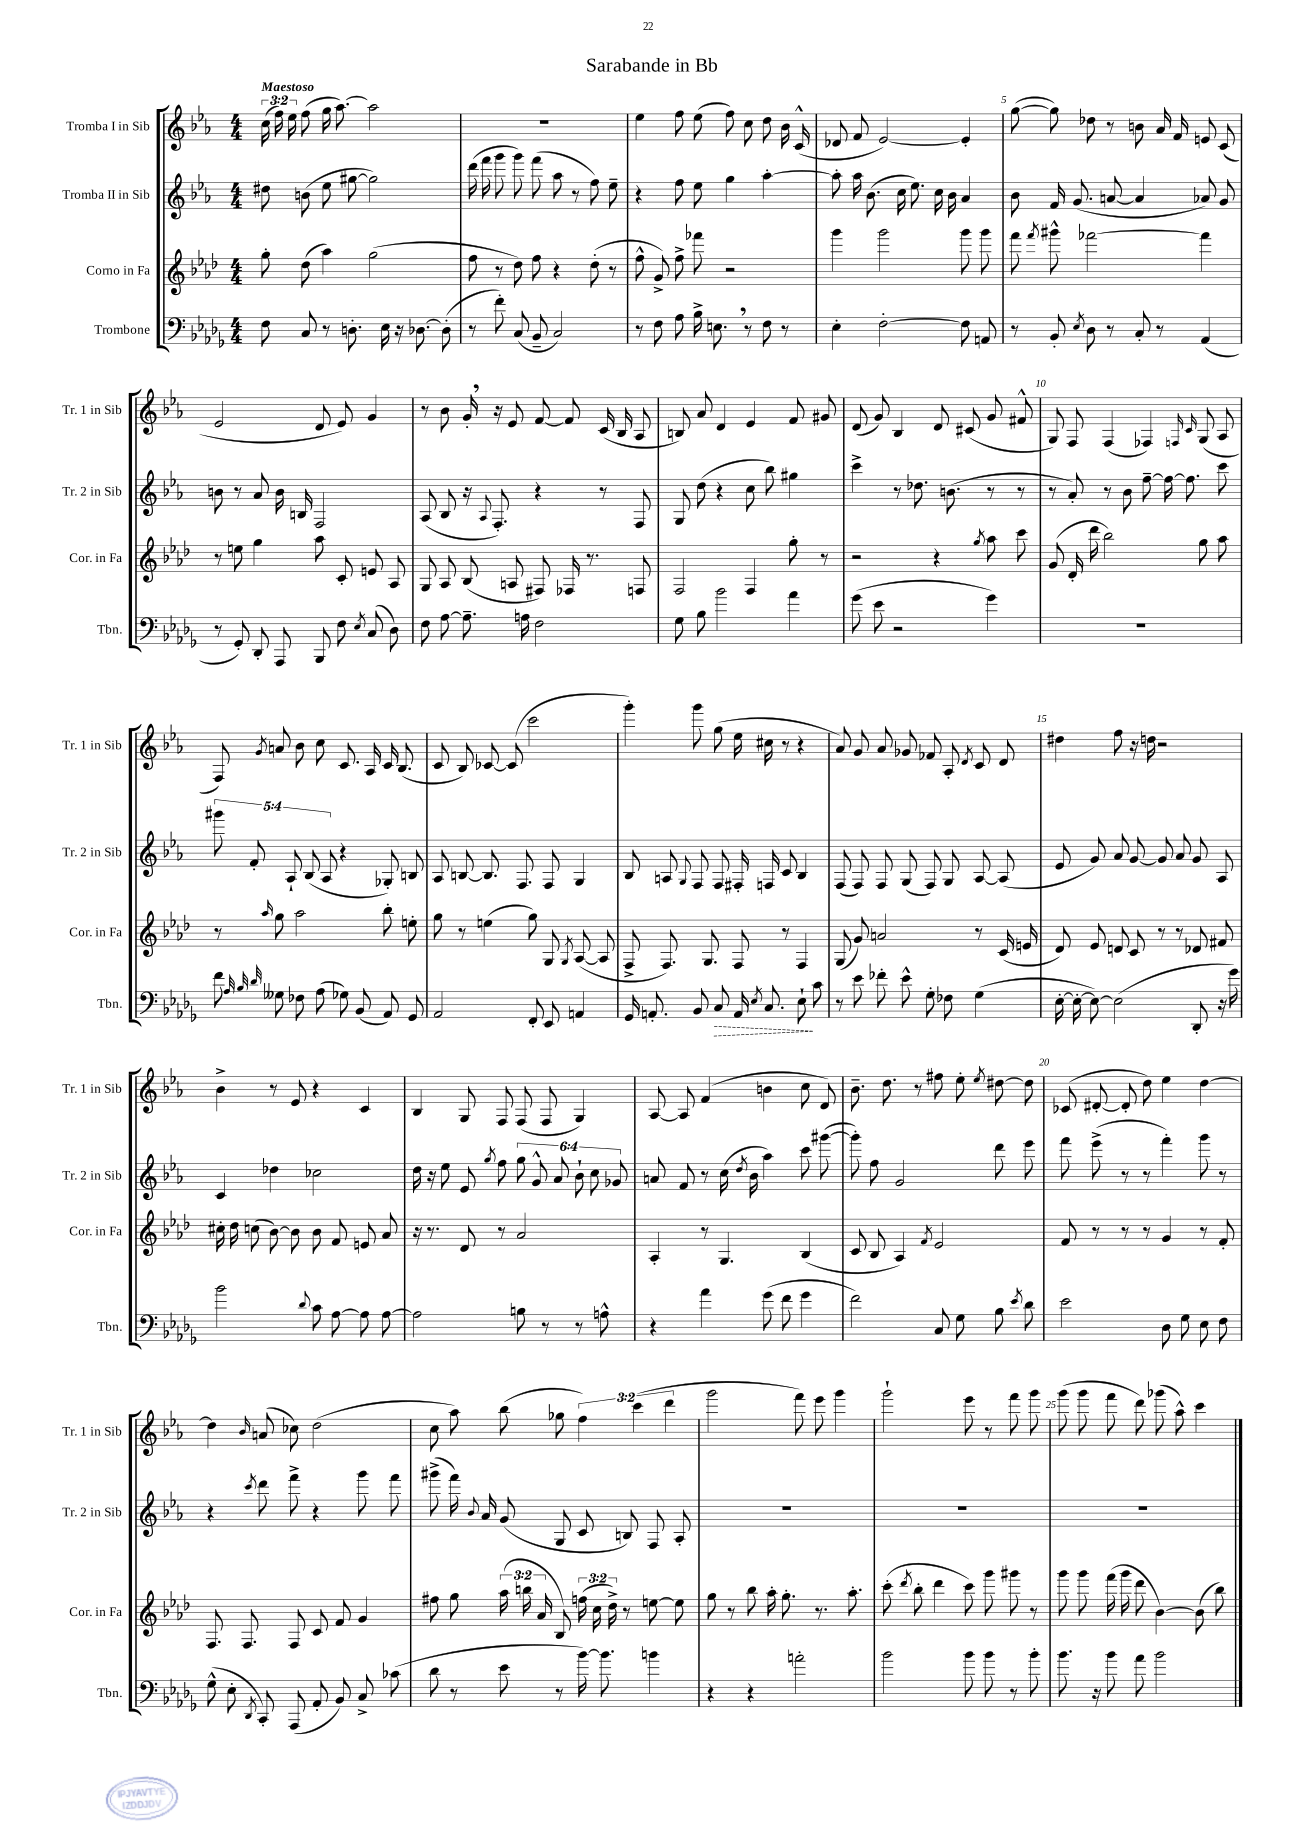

**kern	**kern	**kern	**kern
*staff4	*staff3	*staff2	*staff1
*clefF4	*clefG2	*clefG2	*clefG2
*k[b-e-a-d-g-]	*k[b-e-a-d-]	*k[b-e-a-]	*k[b-e-a-]
*M4/4	*M4/4	*M4/4	*M4/4
8F\	8gg'\	8dd#\	(24cc\
.	.	.	24ff\)
.	.	.	24ee-\
8C/	(8dd-\	(8b\	(8ff\
8r	4aa-\)	8ee-\	16gg\
.	.	.	[8.aa-\)
8.D'\	.	[8gg#\	.
.	(2gg\	2gg#\])	2aa-\]
16E-\	.	.	.
16r	.	.	.
[8.D-\	.	.	.
(8D-'\]	.	.	.
=	=	=	=
8r	8ff\	(16ddd\	1r
.	.	16fff\	.
8f'\)	8r	8ggg\	.
(8C/	8dd-\)	8ggg\)	.
8BB-~/	8ff\	(8fff\	.
2C/)	4r	8aa-\	.
.	.	8r	.
.	(8dd-'\	8ff\)	.
.	8r	8ee-~\	.
=	=	=	=
8r	8ff^^\	4r	4ee-\
8F\	8g^/)	.	.
8A-\	8ff^\	8ff\	8ff\
16B-^\	8fff-\	8ee-\	(8ee-\
8.E\	.	.	.
.	2r	4gg\	8ff\)
8r	.	.	8cc\
8F\	.	[4aa-'\	8dd\
8r	.	.	16b-\
.	.	.	(16c^^/
=	=	=	=
4E-'\	4ggg\	8aa-'\]	8d-/
.	.	16aa-\	8f/
.	.	(8.b-\	.
[2F'\	2ggg\	.	[2e-/)
.	.	16cc\	.
.	.	8.ee-\)	.
.	.	16cc\	.
.	.	16b-\	.
8F\]	8ggg\	4a-/	4e-'/]
8AA/	8ggg\	.	.
=	=	=	=
8r	8fff\	8b-\	([8gg\
.	8qfff/	.	.
8BB-'/	8ggg#^^\	16f/	8gg\])
.	.	(8.g/	.
8qE-/	.	.	.
8D-\	[2fff-\	.	8dd-\
8r	.	[8a/	8r
8C'/	.	4a/]	8b\
8r	.	.	16a-/
.	.	.	16f/
(4AA-/	4fff-\]	8a-/)	8e/
.	.	8g/	(8c/
=	=	=	=
8r	8r	8b\	2e-/
8GG-'/)	8ee\	8r	.
8DD-'/	4gg\	8a-/	.
8AAA-/	.	16b\	.
.	.	16B/	.
8BBB-/	8aa-\	2F/	8d/
8F\	8c'/	.	8e-/)
8qE-/	.	.	.
(8C/	8e/	.	4g/
8D-\)	8A-/	.	.
=	=	=	=
8F\	8G/	(8A-/	8r
[8A-\	8A-/	8B-/	8b-\
8.A-~\]	(8B-/	16r	16g'/
.	.	8qqA-/	.
.	.	8.F'/)	16r
.	8A/	.	8e-/
16A\	.	.	.
2F\	8F#/)	4r	[8f/
.	16F-/	.	8f/]
.	8.r	.	.
.	.	8r	(16c/
.	.	.	16B-/
.	8F/	8F/	8A-/
=	=	=	=
8G-\	2F/	8G/	8B/)
8B-\	.	(8dd\	8a-/
2b-\	.	4r	4d/
.	4F/	8cc\	4e-/
.	.	8bb-\)	.
4a-\	8gg'\	4gg#\	8f/
.	8r	.	8g#/
=	=	=	=
(8g-\	2r	4ccc^\	(8d/
8e-\	.	.	8g/)
2r	.	8r	4B-/
.	.	8.dd-\	.
.	4r	.	8d/
.	.	(8.b\	.
.	.	.	(8c#/
.	8qgg/	.	.
4g-\)	8aa-\	8r	8g/
.	8ccc\	8r	8f#^^/
=	=	=	=
1r	(8g/	8r	8G/)
.	16d-'/	8a-'/)	8F/
.	16ddd-\	.	.
.	2bb-\)	8r	(4F/
.	.	8b-\	.
.	.	[8ff~\	4F-/)
.	.	16ff\_	.
.	.	8.ff\]	.
.	.	.	16qqF/
.	.	.	16qqc/
.	8gg\	.	(8G/
.	8aa-\	8ccc\	8A-/
=	=	=	=
8f\	8r	10ggg#\	8F/)
.	.	10f'/	.
32qqA-/	.	.	.
32qqB-/	.	.	.
32qqd-/	16qqaa-/	.	8qg/
8G--\	8gg\	.	8a/
.	.	10A-`/	.
8F-\	2aa-\	.	8b-\
.	.	(10B-/	.
(8A-\	.	.	8cc\
.	.	10A-/	.
8G-\)	.	4r	8.c/
(8BB-/	.	.	.
.	.	.	16A-/
8AA-/)	8bb-'\	8G-'/)	16c/
.	.	.	(8.B-/
8GG-/	8ee'\	8B/	.
=	=	=	=
2AA-/	8gg\	8A-/	8c/
.	8r	[8B/	8B-/)
.	(4ee\	8.B/]	[8c-/
.	.	.	(8c-/]
.	.	8.F/	.
8FF'/	8gg\)	.	2ccc\
8EE-/	8G/	8F/	.
.	8qG/	.	.
4AA/	([8A-/	4G/	.
.	8A-/]	.	.
=	=	=	=
16GG-/	8F^/	8B-/	4ggg'\)
8.AA'/	.	.	.
.	8.F/)	8A/	.
.	.	8qqG/	.
8BB-/	.	8F/	8ggg\
.	8.G/	.	.
8C/	.	8F/	(8gg\
16AA/	8F/	16F#'/	16ee-\
8qE-/	.	.	.
8.C/	.	16F/	16cc#\
.	8r	8c/	8r
8E-`\	4F/	4B-/	4r
8c\	.	.	.
=	=	=	=
8r	(8G/	(8F/	8a-/)
8e-\	8g/)	8F/)	8g/
8f-'\	2a/	8F/	8a-/
8e-^^\	.	(8G/	8g-/
8G-'\	.	8F/)	8f-/
8F-\	.	8G/	8A-'/
.	.	.	8qd/
(4G-\	8r	[8A-/	8c/
.	(16c/	(8A-/]	8d/
.	16e/	.	.
=	=	=	=
[16E-'\	8d-/)	8e-/	4dd#\
16E-'\_	.	.	.
8E-\_)	8e-/	8g/)	.
(2E-\]	8d/	8a-/	8ff\
.	8c/	[8g/	16r
.	.	.	16dd\
.	8r	8g/]	2r
.	8r	8a-/	.
8DD-'/	8d-/	8g/	.
16r	8f#/	8A-/	.
16g-\)	.	.	.
=	=	=	=
2b-\	16cc#'\	4c/	4b-^\
.	16dd-\	.	.
.	(8cc\	.	.
.	[8b-\)	4dd-\	8r
.	8b-\]	.	8e-/
8qqd-/	.	.	.
8c\	8b-\	2cc-\	4r
[8A-\	8f/	.	.
8A-\]	8e/	.	4c/
[8A-\	8a-/	.	.
=	=	=	=
2A-\]	16r	16dd\	4B-/
.	8.r	16r	.
.	.	8ee-\	.
.	8d-/	8e-/	8G/
.	.	8qgg/	.
.	8r	8ff\	8F/
8B\	2a-/	12gg\	(8F/
.	.	12g^^/	.
8r	.	.	8F/
.	.	12a-/	.
8r	.	12b-`\	4G/)
.	.	12cc\	.
8A^^\	.	.	.
.	.	12g-/	.
=	=	=	=
4r	4A-'/	8a/	[8A-/
.	.	8f/	8A-/]
4a-\	8r	8r	(4f/
.	4.G/	(16cc\	.
.	.	8qdd/	.
.	.	16b-\	.
(8g-\	.	4aa-\)	4b\
8f\	.	.	.
4g-\	(4B-/	8ccc\	8cc\
.	.	([8ggg#\	8d/)
=	=	=	=
2f\)	8c/	8ggg#'\])	8.b-~\
.	8B-/	8ff\	.
.	.	.	8.dd\
.	4A-/)	2g/	.
.	.	.	8r
.	8qf/	.	.
8C/	2e-/	.	8ff#\
8G-\	.	.	8ee-'\
.	.	.	8qee-/
8B-\	.	8ddd\	[8dd#\
8qe-/	.	.	.
8d-\	.	8eee-\	8dd#\]
=	=	=	=
2e-\	8f/	8fff\	(8c-/
.	8r	(8eee-^\	[8d#'/
.	8r	8r	8d#'/]
.	8r	8r	8dd\)
8D-\	4g/	4fff'\)	4ee-\
8G-\	.	.	.
8E-\	8r	8ggg\	[4dd\
8F\	8f'/	8r	.
=	=	=	=
(8G-^^\	8.F/	4r	4dd\]
8E-'\	.	.	.
.	8.F/	.	.
8qDD-/	.	8qccc/	16qqb-/
8CC'/)	.	8ddd\	(8a/
(8AAA-/	8F/	8fff^\	8cc-\)
8AA-'/	8c/	4r	(2dd\
8BB-/)	8f/	.	.
8C^/	4g/	8ggg\	.
(8c-\	.	8fff\	.
=	=	=	=
8d-\	8ff#\	(8ggg#^\	8cc\
8r	8gg\	16fff\)	8aa-\)
.	.	8qqb-/	.
.	.	16a-/	.
8e-\	(24aa-\	(8g/	(8bb-\
.	24bb\	.	.
.	24a-/	.	.
8r	8B-/)	8G/	8gg-\
[16b-\)	(24ff\	8c/	6ff\)
.	24cc\	.	.
8.b-\]	.	.	.
.	24dd-^\)	.	.
.	8r	8B/)	.
.	.	.	(6ccc\
4b\	[8ee\	8F/	.
.	.	.	6ddd\
.	8ee\]	8A-'/	.
=	=	=	=
4r	8gg\	1r	2ggg\
.	8r	.	.
4r	8bb-\	.	.
.	16aa-'\	.	.
.	8.gg'\	.	.
2a'\	.	.	8fff\)
.	8.r	.	8eee-\
.	.	.	4ggg\
.	8.aa-'\	.	.
=	=	=	=
2b-\	(8ccc'\	1r	2ggg`\
.	8qddd-/	.	.
.	8bb-'\	.	.
.	4ddd-\	.	.
8b-\	8ccc\)	.	8eee-\
8b-\	8ggg\	.	8r
8r	8ggg#\	.	8fff\
8b-'\	8r	.	8ggg\
=	=	=	=
8.b-\	8ggg\	1r	(8ggg\
.	8ggg\	.	8ggg\
16r	.	.	.
8b-\	(16fff\	.	8fff\
.	16ggg\	.	.
8a-\	8ddd-\	.	8ddd\)
2b-\	[4b-\)	.	(8ggg-\
.	.	.	8aa-^^\)
.	(8b-\]	.	4ccc\
.	8bb-\)	.	.
==	==	==	==
*-	*-	*-	*-
